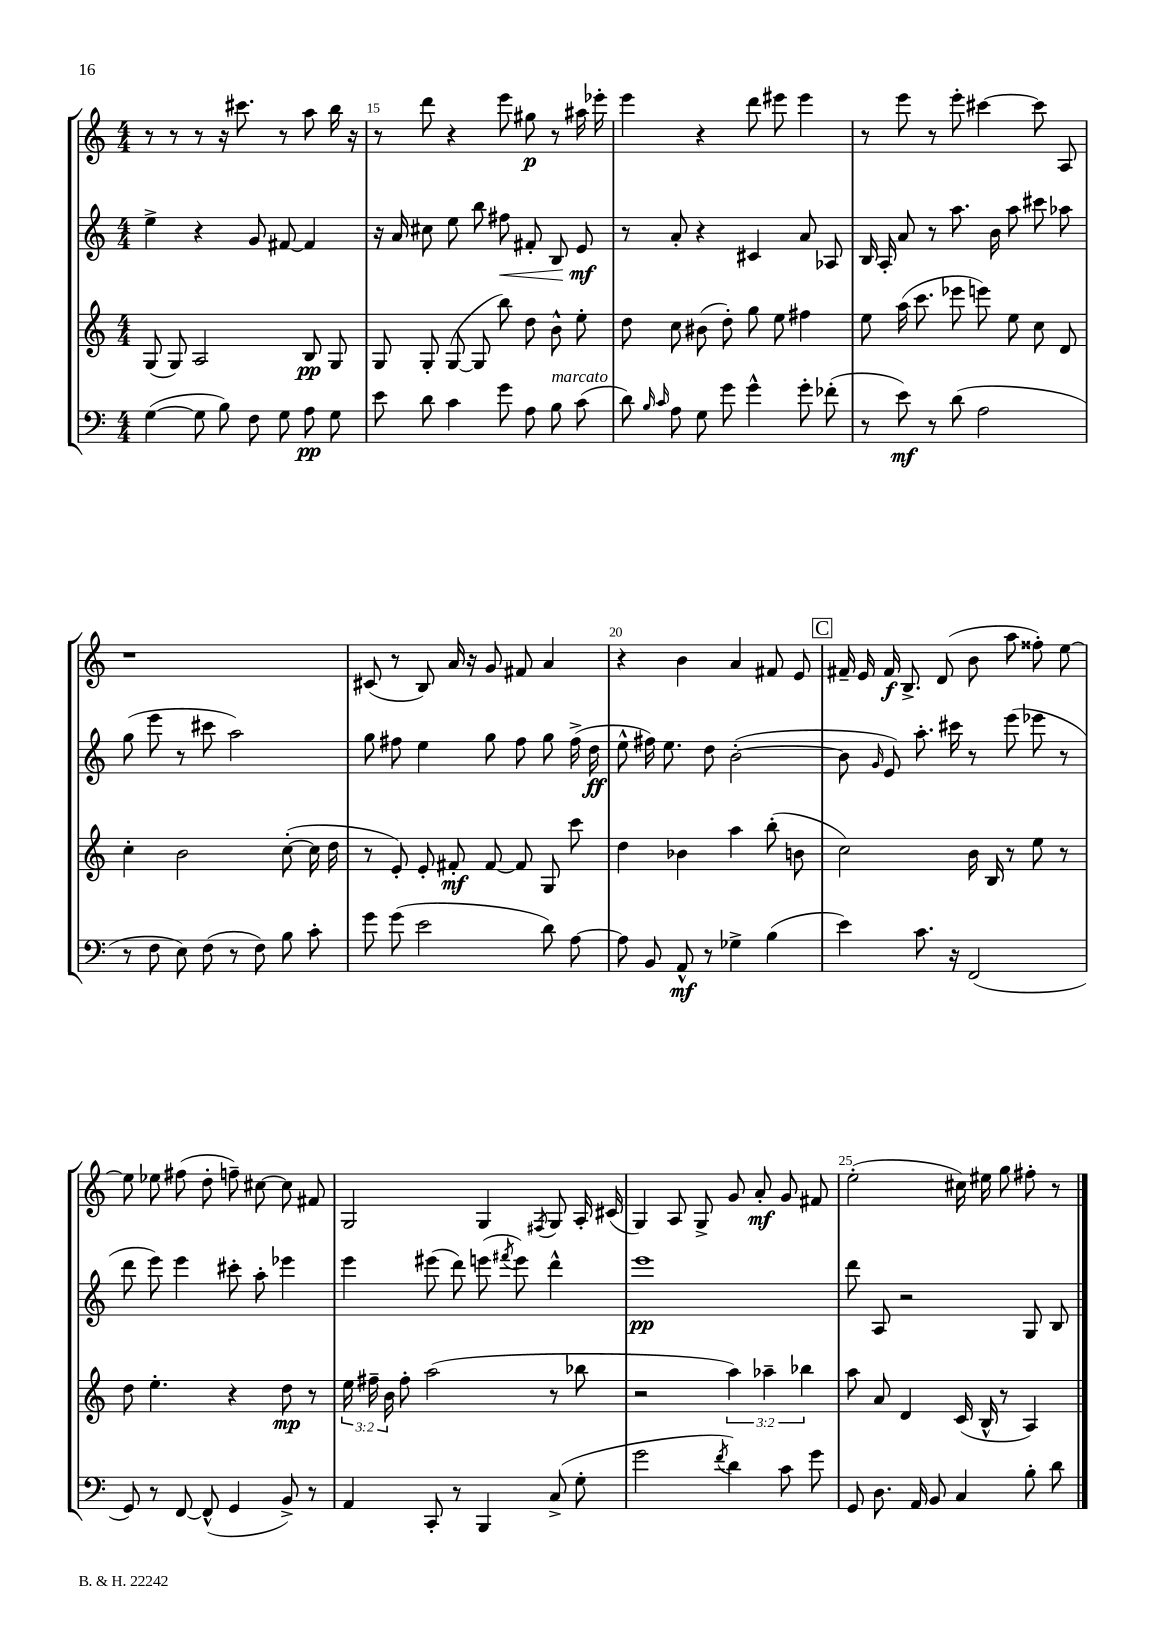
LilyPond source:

<<
\new StaffGroup <<
\new Staff = "s0" {
    \clef treble \key c \major \numericTimeSignature \time 4/4
    \autoBeamOff r8 r8 r8 r16 cis'''8. r8 a''8 b''16 r16 |
    r8 d'''8 r4 e'''8 gis''8\p r8 ais''16 ees'''16-. |
    e'''4 r4 d'''8 eis'''8 eis'''4 |
    r8 e'''8 r8 e'''8-. cis'''4~ cis'''8 a8 |
    r1 |
    cis'8( r8 b8) a'16 r16 g'8 fis'8 a'4 |
    r4 b'4 a'4 fis'8 e'8 |
    \mark \markup { \box "C" } fis'16-- e'16 fis'16\f b8.-> d'8( b'8 a''8 fisis''8-.) e''8~ |
    e''8 ees''8 fis''8( d''8-. f''8--) cis''8~ cis''8 fis'8 |
    g2 g4 \acciaccatura { fis8 } g8 a16-. cis'16( |
    g4) a8 g8-> g'8 a'8-.\mf g'8 fis'8 |
    e''2-.( cis''16) eis''16 g''8 fis''8-. r8 \bar "|." |
}
\new Staff = "s1" {
    \clef treble \key c \major \numericTimeSignature \time 4/4
    \autoBeamOff e''4-> r4 g'8 fis'8~ fis'4 |
    r16 a'16 cis''8 e''8 b''8 fis''8\< fis'8-. b8 e'8\mf\! |
    r8 a'8-. r4 cis'4 a'8 aes8 |
    b16 a16-. a'8 r8 a''8. b'16 a''8 cis'''8 aes''8 |
    g''8( e'''8 r8 cis'''8 a''2) |
    g''8 fis''8 e''4 g''8 fis''8 g''8 fis''16->( d''16\ff |
    e''8-^ fis''16) e''8. d''8 b'2~-.( |
    \mark \markup { \box "C" } b'8 \grace { g'16 } e'8) a''8.-. cis'''16 r8 e'''8( ees'''8 r8 |
    d'''8 e'''8) e'''4 cis'''8-. a''8-. ees'''4 |
    e'''4 eis'''8( d'''8) e'''8( \acciaccatura { fis'''8 } e'''8) d'''4-^ |
    e'''1\pp |
    d'''8 a8 r2 g8 b8 \bar "|." |
}
\new Staff = "s2" {
    \clef treble \key c \major \numericTimeSignature \time 4/4 \override Staff.TupletNumber.text = #tuplet-number::calc-fraction-text
    \autoBeamOff g8( g8) a2 b8\pp g8 |
    g8 g8-. g8~( g8 b''8) d''8 b'8-^ e''8-. |
    d''8 c''8 bis'8( d''8-.) g''8 e''8 fis''4 |
    e''8 a''16( c'''8. ees'''8 e'''8) e''8 c''8 d'8 |
    c''4-. b'2 c''8~-.( c''16 d''16 |
    r8 e'8-.) e'8-. fis'8-.\mf fis'8~ fis'8 g8 c'''8 |
    d''4 bes'4 a''4 b''8-.( b'8 |
    \mark \markup { \box "C" } c''2) b'16 b16 r8 e''8 r8 |
    d''8 e''4.-. r4 d''8\mp r8 |
    \tuplet 3/2 { e''16 fis''16-- b'16 } fis''8-. a''2( r8 bes''8 |
    r2 \tuplet 3/2 { a''4) aes''4-- bes''4 } |
    a''8 a'8 d'4 c'16( b16-^ r8 a4) \bar "|." |
}
\new Staff = "s3" {
    \clef bass \key c \major \numericTimeSignature \time 4/4
    \autoBeamOff g4~( g8 b8) f8 g8 a8\pp g8 |
    e'8 d'8 c'4 g'8 a8 b8^\markup { \italic "marcato" } c'8( |
    d'8) \grace { b16 c'16 } a8 g8 g'8 g'4-^ g'8-. fes'8-.( |
    r8 e'8\mf) r8 d'8( a2 |
    r8 f8 e8) f8( r8 f8) b8 c'8-. |
    g'8 g'8( e'2 d'8) a8~ |
    a8 b,8 a,8-^\mf r8 ges4-> b4( |
    \mark \markup { \box "C" } e'4) c'8. r16 f,2( |
    g,8) r8 f,8~ f,8-^( g,4 b,8->) r8 |
    a,4 c,8-. r8 b,,4 c8->( g8-. |
    g'2 \acciaccatura { f'8 } d'4) c'8 g'8 |
    g,8 d8. a,16 b,8 c4 b8-. d'8 \bar "|." |
}
>>
>>
\layout { \context { \Score currentBarNumber = #14 \override BarNumber.break-visibility = ##(#f #t #t) barNumberVisibility = #(every-nth-bar-number-visible 5) } }
